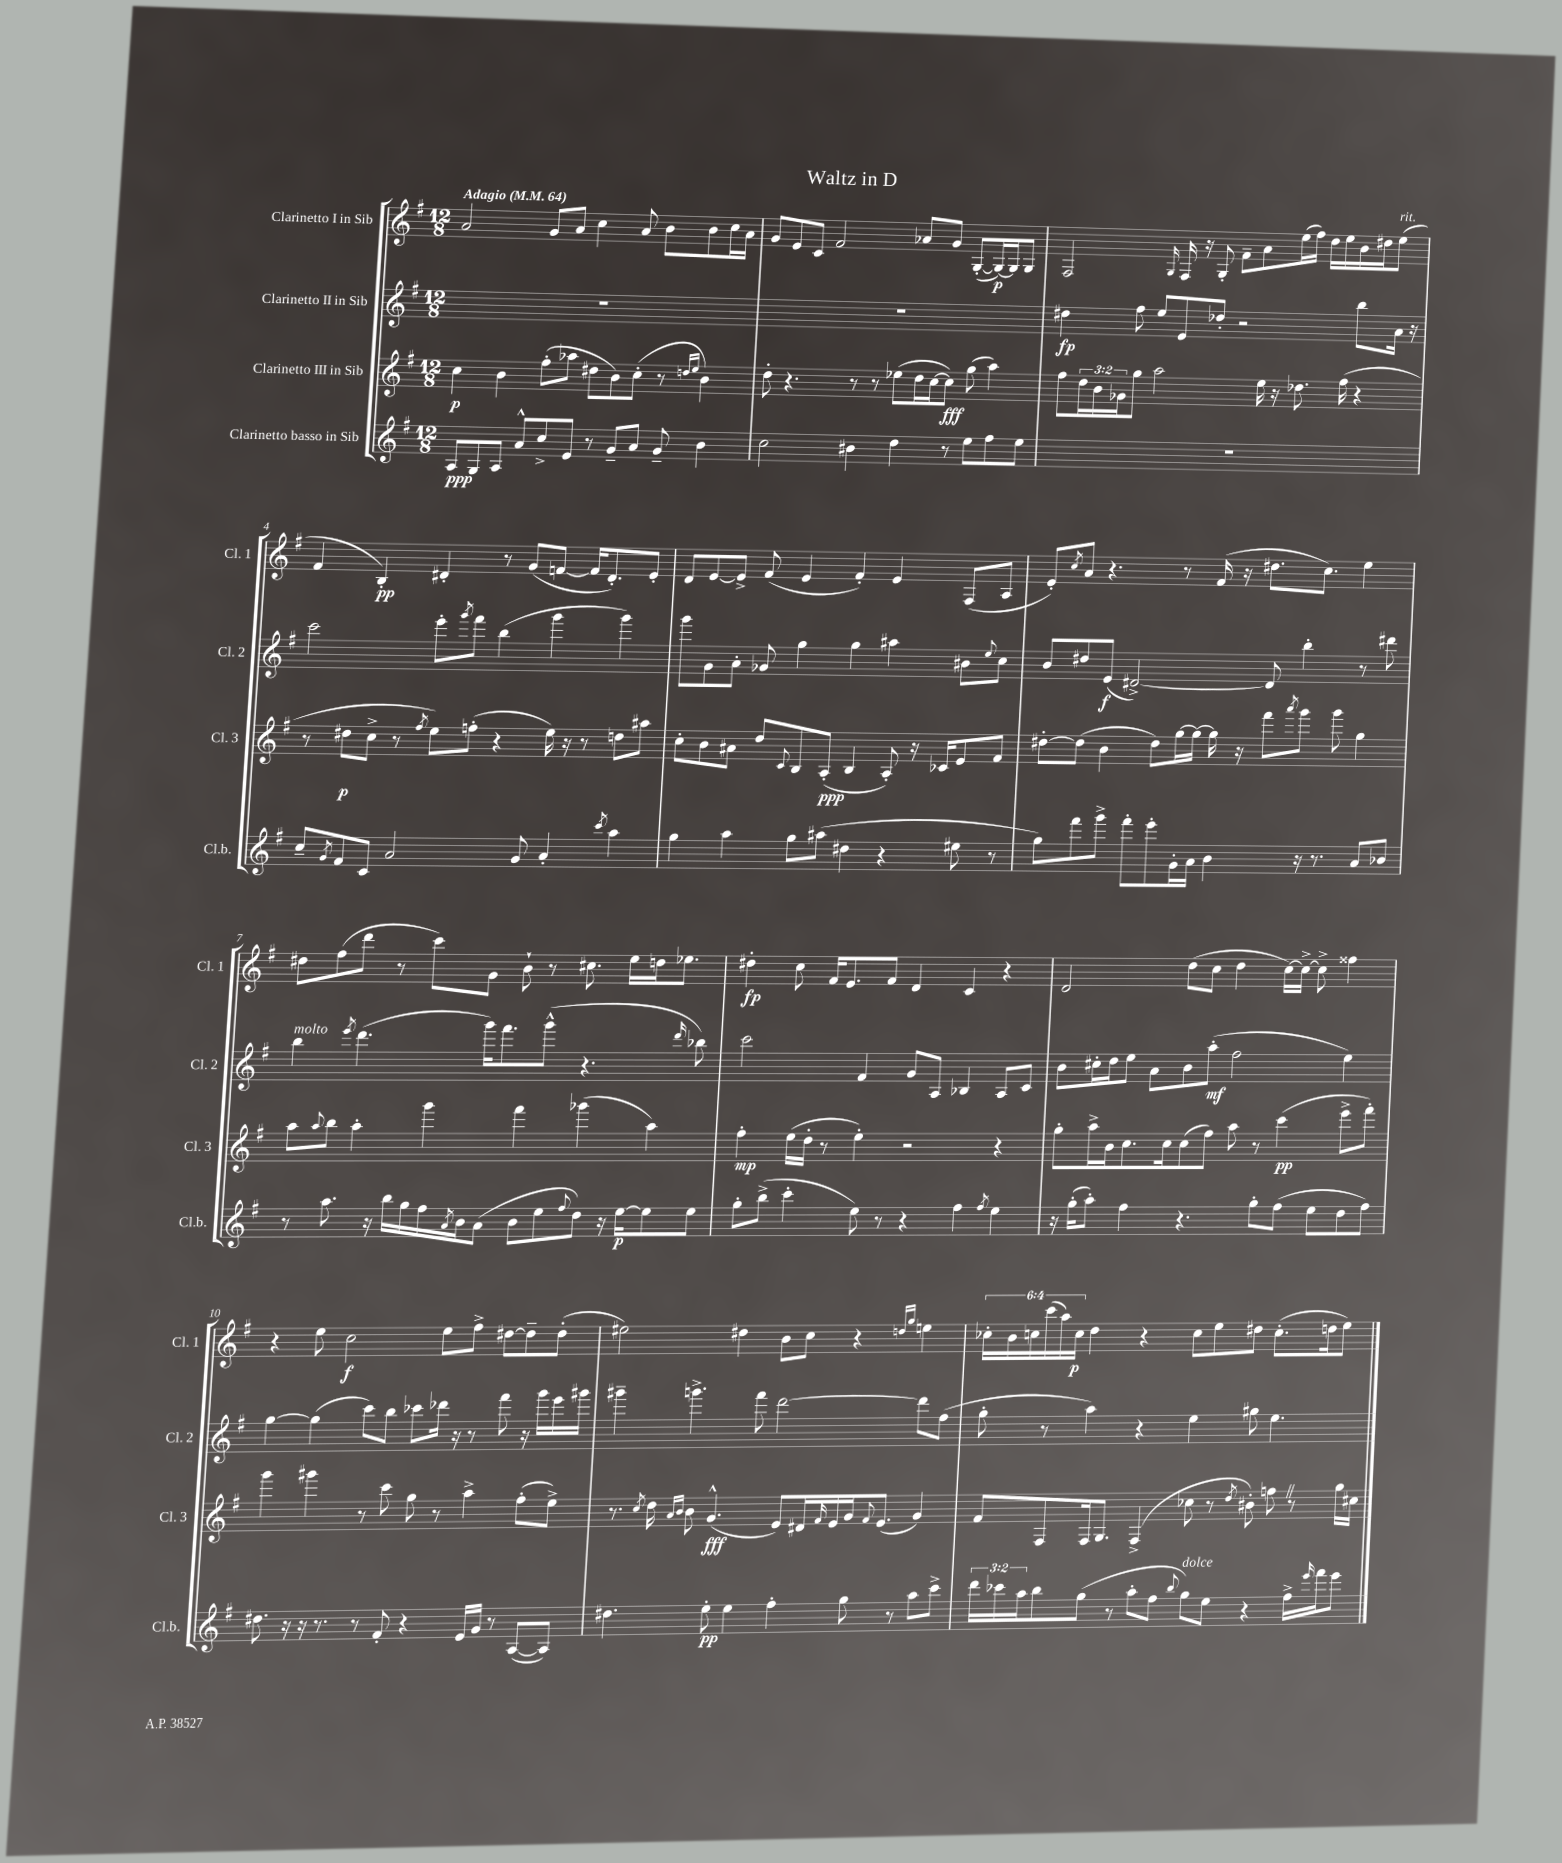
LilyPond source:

\header { title = "Waltz in D" }
<<
\new StaffGroup <<
\new Staff = "s0" \with { instrumentName = "Clarinetto I in Sib" shortInstrumentName = "Cl. 1" } {
    \clef treble \key g \major \numericTimeSignature \time 12/8 \override Staff.TupletNumber.text = #tuplet-number::calc-fraction-text \tempo "Adagio" 4 = 64
    a'2 g'8 a'8 c''4 a'8 b'8 b'8 c''16 a'16 |
    g'8 e'8 c'8 fis'2 aes'8 g'8 g8~-.( g16~\p) g16 g8 |
    fis2 \grace { g16 } fis16 r16 g8-. fis'8-- a'8 e''16( fis''16) d''16 e''16 b'16 dis''16 e''8^\markup { \italic "rit." }( |
    fis'4 b4-.\pp) dis'4-. r8 g'8( f'8~ f'16 dis'8.-.) e'8-. |
    d'8 e'8~ e'8-> fis'8( e'4 fis'4-.) e'4 fis8( a8 |
    e'8-.) \acciaccatura { c''8 } a'8 r4. r8 fis'16( r16 dis''8. c''8.) e''4 |
    dis''8 fis''8( d'''8 r8 c'''8) g'8 b'8-! r8 cis''8. e''16 d''16 ees''8. |
    dis''4-.\fp c''8 fis'16 e'8. fis'8 d'4 c'4 r4 |
    d'2 d''8( c''8 d''4 c''16~) c''16~-> c''8-> fisis''4 |
    r4 e''8 c''2\f e''8 fis''8-> dis''8~ dis''8-- dis''8-.( |
    eis''2) dis''4 b'8 c''8 r4 \grace { d''16 g''16 } e''4 |
    \tuplet 6/4 { ces''16-. b'16 c''16 c'''16( a''16) c''16\p } d''4 r4 c''8 e''8 dis''8 c''8.-.( d''16 e''8) \bar "|." |
}
\new Staff = "s1" \with { instrumentName = "Clarinetto II in Sib" shortInstrumentName = "Cl. 2" } {
    \clef treble \key g \major \numericTimeSignature \time 12/8
    R1. |
    R1. |
    dis''4\fp fis''8 e''8 e'8 des''8-. r2 b''8 a'16 r16 |
    c'''2 e'''8-. \acciaccatura { g'''8 } fis'''8 b''4( g'''4 g'''4) |
    g'''8 g'8 a'8-. ges'8 g''4 g''4 ais''4 bis'8 \appoggiatura { e''8 } c''8 |
    b'8 dis''8 e'8\f( dis'2~->) dis'8 b''4-. r8 dis'''8 |
    b''4^\markup { \italic "molto" } \acciaccatura { e'''8 } d'''4.( g'''16) fis'''8. g'''8-^( r4. \grace { d'''16 } bes''8) |
    c'''2 fis'4 g'8 a8 bes4 a8 c'8 |
    b'8 cis''16-. d''16 e''8 a'8 b'8 a''8-.\mf( fis''2 e''4) |
    g''4~ g''4( c'''8) b''8 ces'''8 des'''16 r16 r8 fis'''8 r16 g'''16 e'''16 gis'''16 |
    gis'''4-- g'''4.-> fis'''8 d'''2~ d'''8 fis''8( |
    g''8-. r8 a''4) r4 e''4 gis''8 e''4. \bar "|." |
}
\new Staff = "s2" \with { instrumentName = "Clarinetto III in Sib" shortInstrumentName = "Cl. 3" } {
    \clef treble \key g \major \numericTimeSignature \time 12/8 \override Staff.TupletNumber.text = #tuplet-number::calc-fraction-text
    c''4\p b'4 fis''8-.( aes''8 dis''8 b'8) c''8-.( r8 \grace { d''16 e''16 } b'4) |
    d''8-. r4. r8 r8 ees''8( d''16 c''16~ c''8\fff) g''8( a''4) |
    fis''8 \tuplet 3/2 { d''16 b'16 ges'16 } g''8 a''2 e''16 r16 des''8. fis''16( r4 |
    r8 dis''8\p c''8-> r8 \acciaccatura { fis''8 } e''8) f''8-.( r4 e''16) r16 r8 d''8 ais''8 |
    c''8-. b'8 ais'8 d''8 \appoggiatura { c'8 } b8 a8-.\ppp( b4 a8-.) r16 ces'16 e'8 fis'8 |
    dis''8~-. dis''8( b'4 dis''8) g''16~ g''16~ g''16 r16 fis'''8 \acciaccatura { a'''8 } g'''8 g'''8 g''4 |
    a''8 \appoggiatura { a''8 } b''8 a''4-. g'''4 fis'''4 ges'''4( a''4) |
    fis''4-.\mp e''16( d''16-. r8 e''4-.) r2 r4 |
    g''8-. a''16-> b'16 c''8. c''16 c''8( fis''8) a''8 r8 c'''4\pp( e'''8-> fis'''8-.) |
    g'''4 gis'''4 r8 c'''8 g''8 r8 a''4-> fis''8-.( e''8->) |
    r8. \acciaccatura { c''8 } d''16 \grace { a'16 b'16 } b'8 g'4.-^\fff( e'8) dis'16 \grace { fis'16 } e'16 g'16 \appoggiatura { fis'8 } e'8.( g'4) |
    fis'8 fis8 fis16 g8. fis4->( ces''8 r8 \acciaccatura { d''8 } bis'8-.) f''8 \once \override BreathingSign.text = \markup { \musicglyph "scripts.caesura.straight" } \breathe r8 g''16 cis''16 \bar "|." |
}
\new Staff = "s3" \with { instrumentName = "Clarinetto basso in Sib" shortInstrumentName = "Cl.b." } {
    \clef treble \key g \major \numericTimeSignature \time 12/8 \override Staff.TupletNumber.text = #tuplet-number::calc-fraction-text
    a8\ppp g8 a8 a'8-^ c''8-> e'8 r8 g'8-- a'8 g'8-- b'4 |
    c''2 bis'4 d''4 r8 e''8 fis''8 e''8 |
    R1. |
    c''8-- \acciaccatura { g'8 } fis'8 c'8 a'2 g'8 a'4-. \acciaccatura { c'''8 } a''4 |
    g''4 a''4 g''8 ais''8( dis''4 r4 eis''8 r8 |
    g''8) fis'''8 g'''8-> fis'''8-. e'''8-. g'16-. a'16 b'4 r16 r8. a'8 bes'8 |
    r8 a''8. r16 b''16 g''16 fis''16 \acciaccatura { a'8 } b'16 a'8( b'8 e''8 \appoggiatura { fis''8 } d''8) r16 e''16~\p e''8 e''8 |
    g''8-. b''8->( c'''4-. e''8) r8 r4 fis''4 \acciaccatura { fis''8 } e''4 |
    r16 g''16-.( a''8-.) fis''4 r4. g''8-. fis''8( e''8 d''8 fis''8) |
    dis''8. r16 r16 r8. r8 fis'8-. r4 e'16 g'16 r8 a8~( a8) |
    dis''4. e''8-.\pp e''4 fis''4-. g''8 r8 a''8 c'''8-> |
    \tuplet 3/2 { d'''16 ces'''16 a''16 } b''8 g''8( r8 a''8-. fis''8 \appoggiatura { b''8 } g''8^\markup { \italic "dolce" }) e''8 r4 fis''16-> \grace { e'''16 } fis'''16 e'''8 \bar "|." |
}
>>
>>
